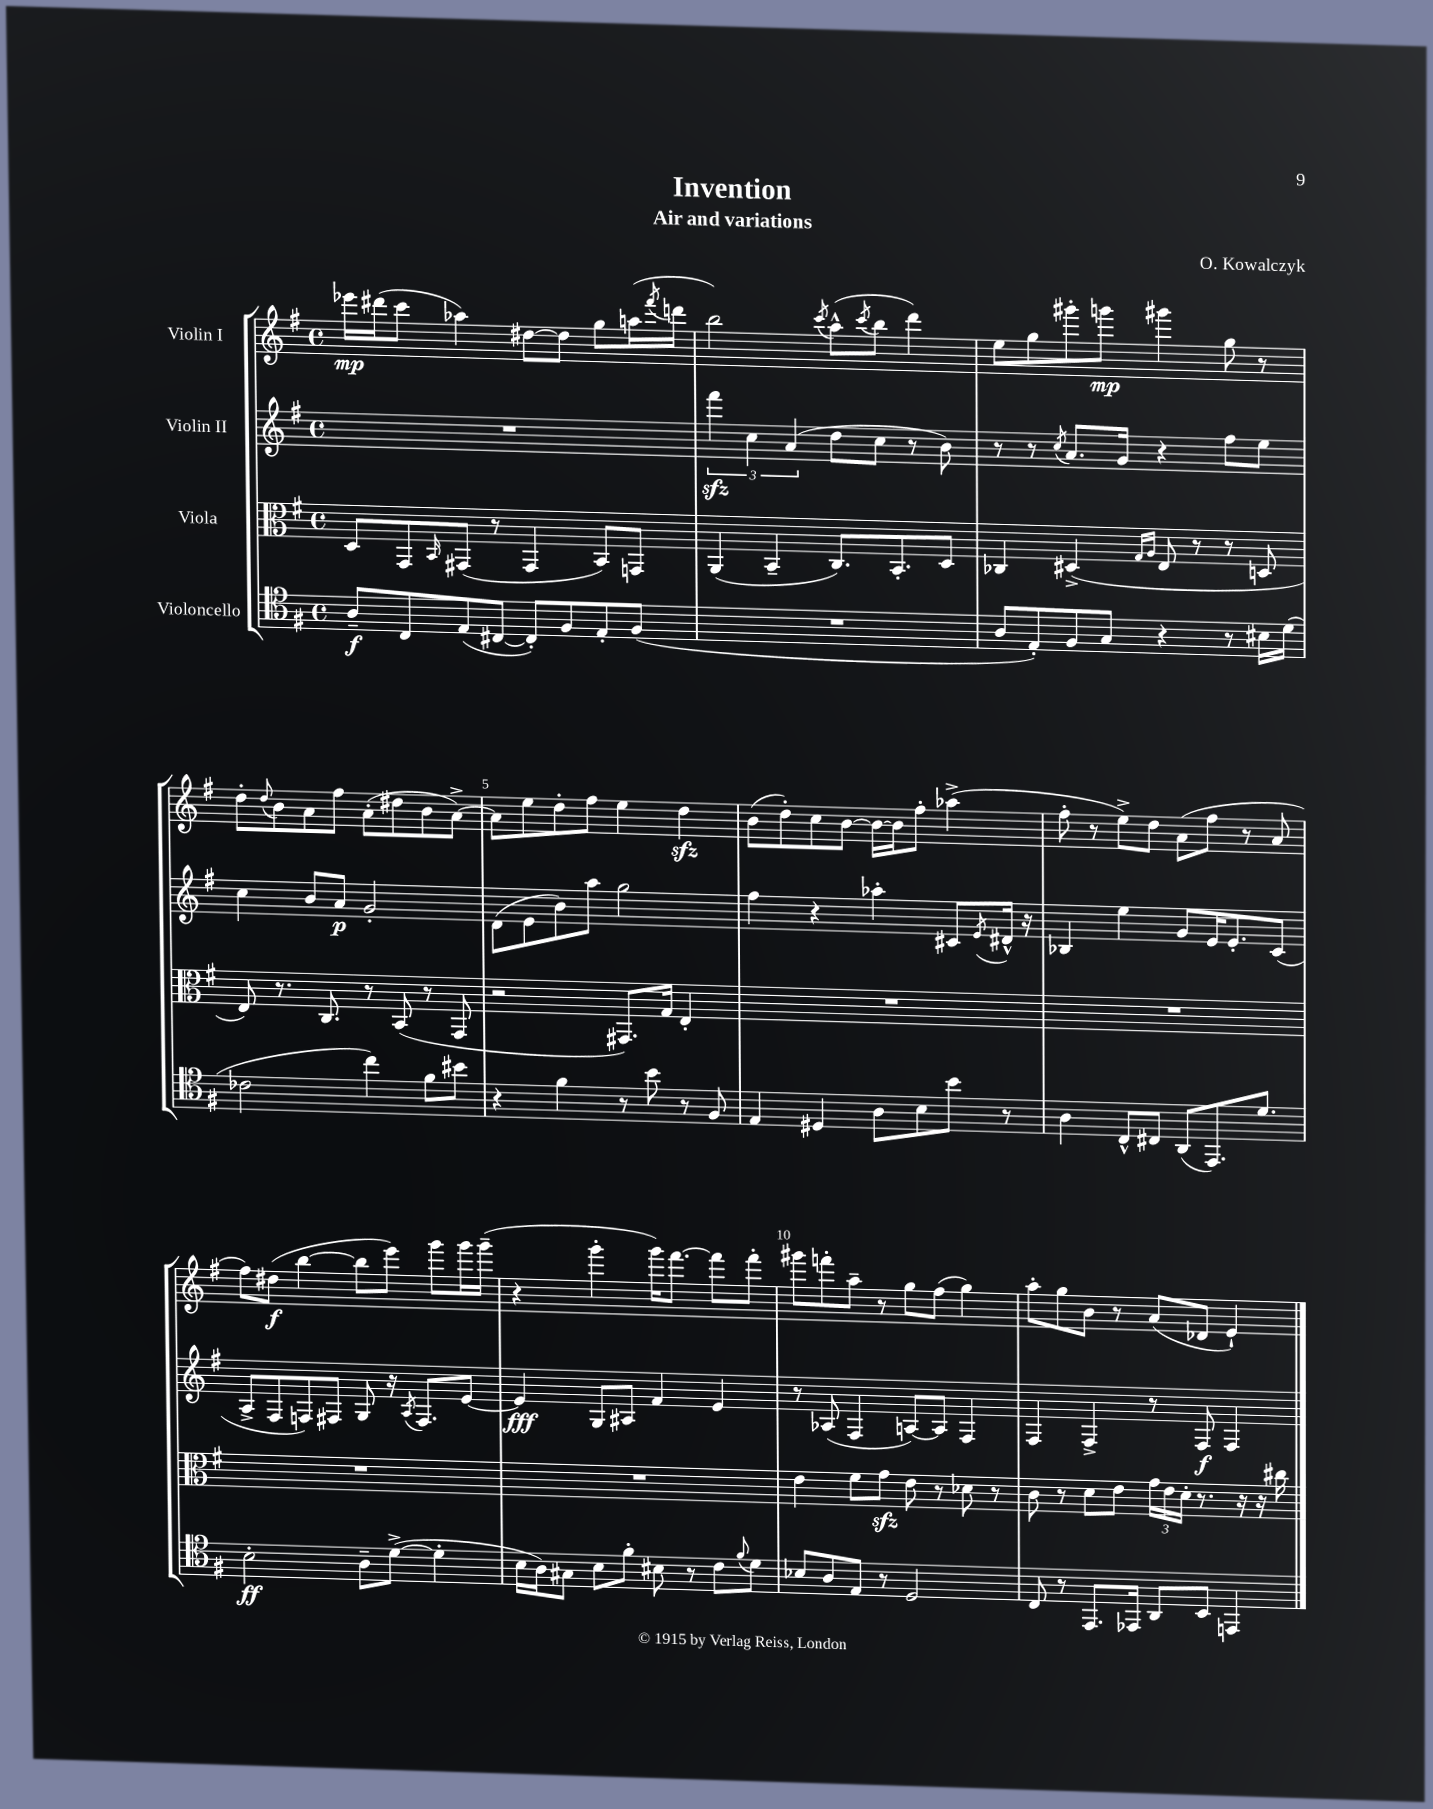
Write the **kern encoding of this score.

**kern	**kern	**kern	**kern
*staff4	*staff3	*staff2	*staff1
*clefC4	*clefC3	*clefG2	*clefG2
*k[f#]	*k[f#]	*k[f#]	*k[f#]
*M4/4	*M4/4	*M4/4	*M4/4
*met(c)	*met(c)	*met(c)	*met(c)
8A~	8D	1r	16eee-
.	.	.	(16ddd#
8C	8GG	.	8ccc
.	16qqBB	.	.
(8E	(8GG#	.	4aa-)
[8C#	8r	.	.
8C#'])	4GG#	.	[8dd#
8F#	.	.	8dd#]
8E'	8BB)	.	8gg
(8F#	8GG	.	(16aa
.	.	.	8qfff#
.	.	.	16ddd
=	=	=	=
1r	(4AA	6fff#	2bb)
.	.	6cc	.
.	4BB~	.	.
.	.	(6a	.
.	.	.	8qccc
.	8.C)	8dd	(8aa^^
.	.	.	8qccc
.	.	8cc	8bb
.	8.BB'	.	.
.	.	8r	4ddd)
.	8D	8b)	.
=	=	=	=
8A	4C-	8r	8ee
8E')	.	8r	8gg
.	.	8qcc	.
8F#	(4D#^	8.a	8ggg#'
8G	.	.	8ggg
.	.	16g	.
.	16qqG	.	.
.	16qqA	.	.
4r	8E	4r	4ggg#
.	8r	.	.
8r	8r	8ff#	8gg
16B#	8D	8ee	8r
(16d	.	.	.
=	=	=	=
2c-	8E)	4cc	8dd'
.	.	.	8qqdd
.	8.r	.	8b
.	.	8b	8a
.	8.C	.	.
.	.	8a	8ff#
4cc)	8r	2g'	(8a'
.	(8BB	.	8dd#
8f#	8r	.	8b
8b#	8GG	.	[8a^)
=	=	=	=
4r	2r	(8d	8a]
.	.	8e	8ee
4f#	.	8b)	8dd'
.	.	8aa	8ff#
8r	8.GG#)	2gg	4ee
8b	.	.	.
.	16G	.	.
8r	4E'	.	4dd
8F#	.	.	.
=	=	=	=
4E	1r	4ff#	(8b
.	.	.	8dd')
4D#	.	4r	8cc
.	.	.	[8b
8A	.	4aa-'	16b_
.	.	.	16b]
8B	.	.	8ff#'
8b	.	8c#	(4aa-^
.	.	8qe	.
8r	.	16d#^^	.
.	.	16r	.
=	=	=	=
4A	1r	4B-	8ff#'
.	.	.	8r
8C^^	.	4ee	8ee^)
8C#	.	.	8dd
(8AA	.	8g	(8a
8.EE)	.	16e	8ff#
.	.	8.e'	.
.	.	.	8r
8.d	.	.	.
.	.	(8c	8a
=	=	=	=
2B'	1r	8A^	8ff#)
.	.	8F#	(8dd#
.	.	8F)	[4bb
.	.	8F#	.
8A~	.	8G	8bb]
([8d^	.	16r	8eee)
.	.	8qA	.
.	.	8.F#	.
4d']	.	.	8ggg
.	.	[8e	16ggg
.	.	.	(16ggg~
=	=	=	=
16B	1r	4e]	4r
16A)	.	.	.
8G#	.	.	.
8B	.	8G	4ggg'
8f#'	.	8A#	.
8B#	.	4f#	16ggg)
.	.	.	[8.fff#
8r	.	.	.
8c	.	4e	8fff#]
8qqf#	.	.	.
8d	.	.	8fff#'
=	=	=	=
8B-	4e	8r	8ggg#
8A	.	(8A-	8fff'
8E	8f#	4F#	8aa~
8r	8g	.	8r
2D	8e	[8A)	8gg
.	8r	8A]	(8ff#
.	8d-	4F#	4gg)
.	8r	.	.
=	=	=	=
8C	8c	4F#	8aa'
8r	8r	.	8gg
8.EE	8d	4F#^	8b
.	8e	.	8r
16EE-	.	.	.
8AA	24g	8r	(8a
.	24e	.	.
.	24d'	.	.
8BB	8.r	8F#	8d-
4EE	.	4F#	4e`)
.	16r	.	.
.	16r	.	.
.	16cc#	.	.
==	==	==	==
*-	*-	*-	*-
